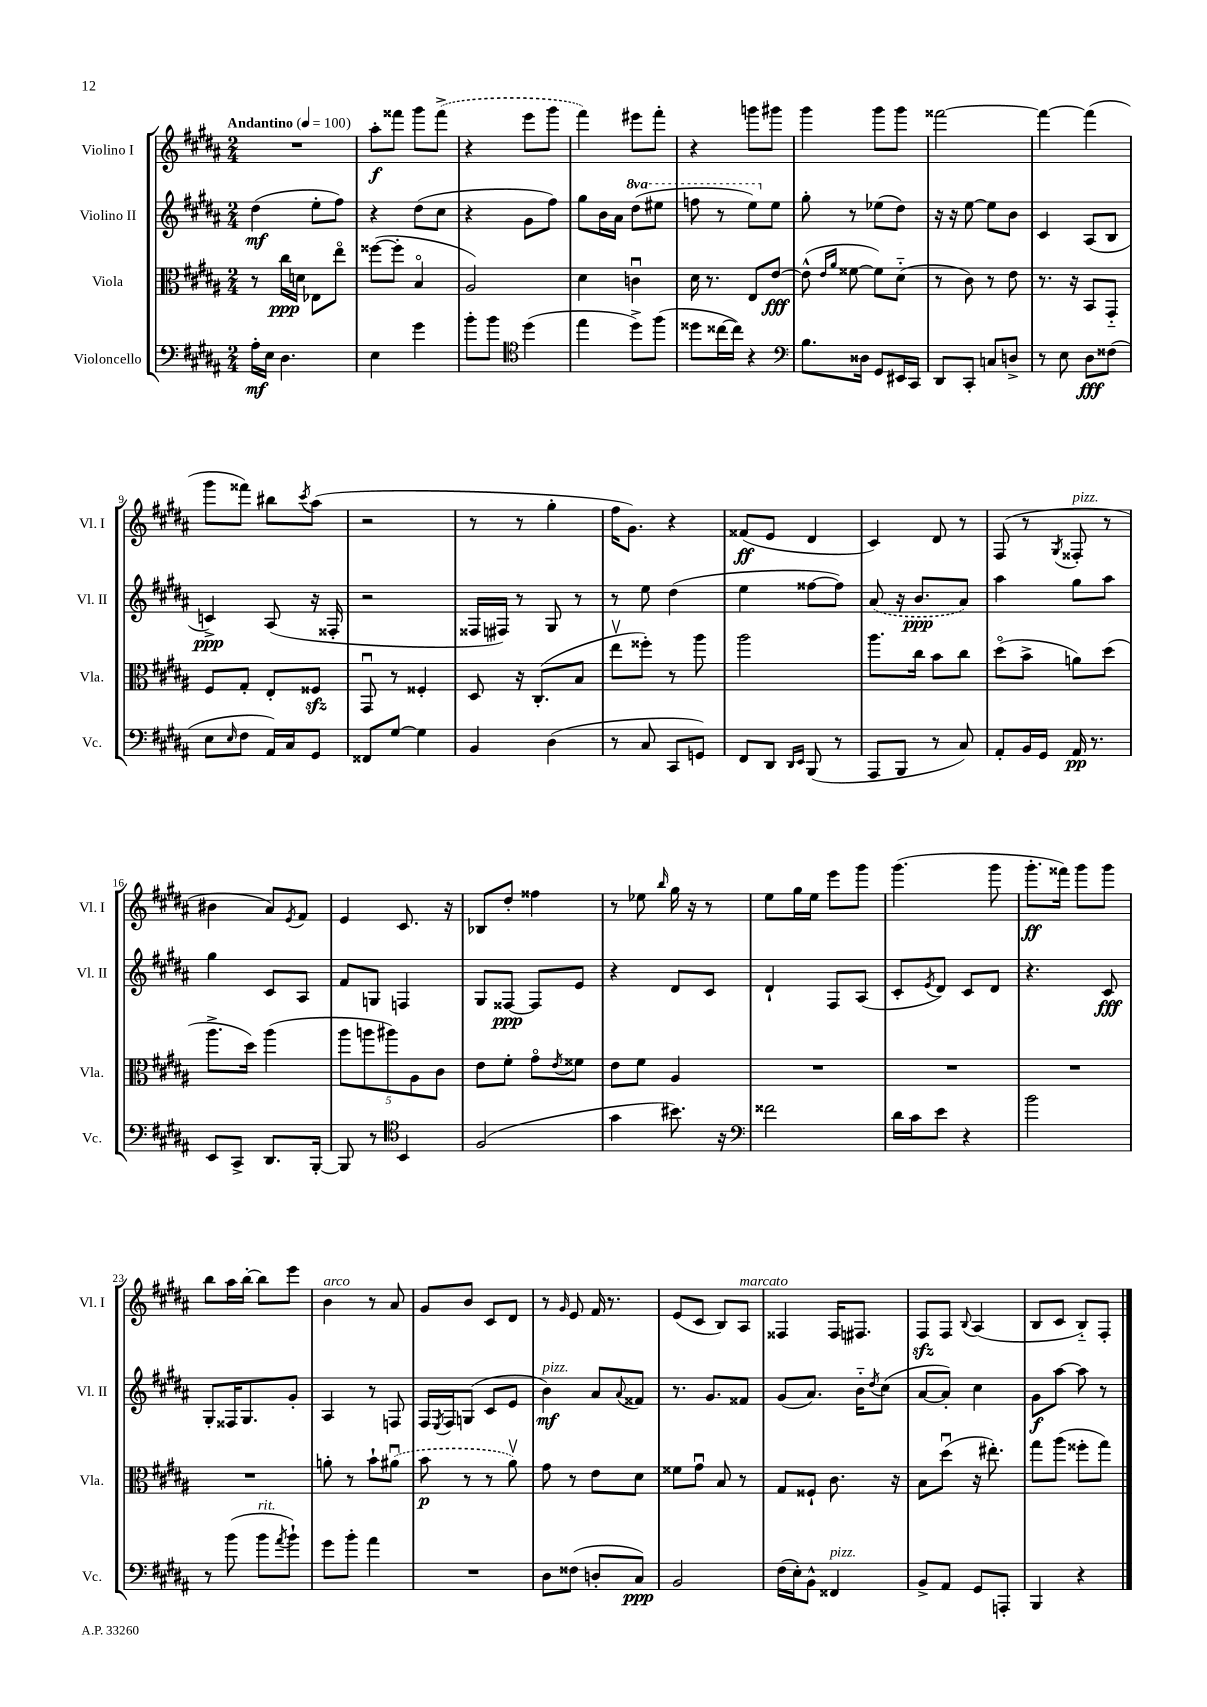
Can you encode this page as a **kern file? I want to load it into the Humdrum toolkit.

**kern	**kern	**kern	**kern
*staff4	*staff3	*staff2	*staff1
*clefF4	*clefC3	*clefG2	*clefG2
*k[f#c#g#d#a#]	*k[f#c#g#d#a#]	*k[f#c#g#d#a#]	*k[f#c#g#d#a#]
*M2/4	*M2/4	*M2/4	*M2/4
*MM100	*MM100	*MM100	*MM100
16A#'	8r	(4dd#	2r
16E	.	.	.
4.D#	16cc#	.	.
.	16d	.	.
.	8E-	8ee'	.
.	8eeo	8ff#)	.
=	=	=	=
4E	([8ff##	4r	8aa#'
.	8ff##']	.	8fff##
4g#	4Bo	(8dd#	8ggg#
.	.	8cc#	(8fff##^
=	=	=	=
8b'	2A#)	4r	4r
8b	.	.	.
*clefC4	*	*	*
(4dd#	.	8g#	8eee
.	.	8ff#)	8ggg#
=	=	=	=
4ee	4d#	8gg#	4fff#)
.	.	16b	.
.	.	16a#	.
8dd#^)	4cu	(8ddd#	8eee#
(8ff#	.	8eee#	8fff#'
=	=	=	=
8dd##	16d#	8fff	4r
.	8.r	.	.
[16cc##	.	8r	.
16cc##])	.	.	.
4r	8E	8eee)	8ggg
.	[8e	8ee	8ggg#
=	=	=	=
*clefF4	*	*	*
8.B	(8e^^]	8gg#'	4ggg#
.	16qqe	.	.
.	16qqa#	.	.
.	[8f##	8r	.
16D##	.	.	.
8GG#	8f##])	(8ee-	8ggg#
16EE#	(8d#'~	8dd#)	8ggg#
16CC#	.	.	.
=	=	=	=
8DD#	8r	16r	[2fff##
.	.	16r	.
8CC#'	8c#)	[8ee	.
8C	8r	8ee]	.
8D^	8e	8b	.
=	=	=	=
8r	8.r	4c#	4fff##_
8E	.	.	.
.	16r	.	.
8D#	8BB	(8A#	(4fff##]
(8F##	8GG#'~	8B	.
=	=	=	=
8E	8F#	4c^)	8ggg#
16qqE	.	.	.
8F#	8G#'	.	8fff##)
16AA#)	8E'	(8A#	8bb#
16C#	.	.	.
.	.	.	8qccc#
8GG#	8F##	16r	(8aa#
.	.	16F##'	.
=	=	=	=
8FF##	8GG#u	2r	2r
[8G#	8r	.	.
4G#]	4F##'	.	.
=	=	=	=
4BB	8D#	16F##	8r
.	.	16F#)	.
.	16r	8r	8r
.	(8.C#'	.	.
(4D#	.	8G#	4gg#'
.	8B	8r	.
=	=	=	=
8r	8eev	8r	16ff#
.	.	.	8.g#)
8C#	8ff##')	8ee	.
8CC#	8r	(4dd#	4r
8GG)	8aa#	.	.
=	=	=	=
8FF#	2aa#	4ee	(8f##
8DD#	.	.	8e
16qqDD#	.	.	.
16qqEE	.	.	.
(8BBB	.	[8ff##	4d#
8r	.	8ff##])	.
=	=	=	=
8AAA#	8.aa#	(8a#	4c#)
8BBB	.	16r	.
.	16cc#	8.b	.
8r	8b	.	8d#
8C#)	8cc#	8a#)	8r
=	=	=	=
8AA#'	(8dd#o	4aa#	(8F#
16BB	8b^	.	8r
16GG#	.	.	.
.	.	.	8qG#
16AA#	8a)	8gg#	8F##'
8.r	.	.	.
.	(8dd#	8aa#	8r
=	=	=	=
8EE	8.aa#^	4gg#	4b#
8CC#^	.	.	.
.	16dd#)	.	.
8.DD#	(4aa#	8c#	8a#)
.	.	.	8qe
.	.	8A#	8f#
[16BBB'	.	.	.
=	=	=	=
8BBB]	10aa#	8f#	4e
.	10aa	.	.
8r	.	8G	.
.	10aa#)	.	.
*clefC4	*	*	*
4BB	.	4F	8.c#
.	10A#	.	.
.	10c#	.	.
.	.	.	16r
=	=	=	=
(2F#	8e	8G#	8B-
.	8f#'	[8F##	8dd#'
.	8g#o	8F##]	4ff##
.	8qe	.	.
.	8f##	8e	.
=	=	=	=
4g#	8e	4r	8r
.	8f#	.	8ee-
.	.	.	16qqbb
8.b#)	4A#	8d#	16gg#
.	.	.	16r
.	.	8c#	8r
16r	.	.	.
=	=	=	=
*clefF4	*	*	*
2f##	2r	4d#`	8ee
.	.	.	16gg#
.	.	.	16ee
.	.	8F#	8eee
.	.	(8A#	8ggg#
=	=	=	=
16d#	2r	8c#'	(4.ggg#
16c#	.	.	.
.	.	8qe	.
8e	.	8d#)	.
4r	.	8c#	.
.	.	8d#	8ggg#
=	=	=	=
2b	2r	4.r	8.ggg#'
.	.	.	16fff##)
.	.	.	8ggg#
.	.	8c#	8ggg#
=	=	=	=
8r	2r	8G#'	8bb
(8b	.	16F##	16aa#
.	.	8.G#	[16bb'
8b	.	.	8bb]
8qa#	.	.	.
8b`)	.	8g#'	8eee
=	=	=	=
8g#	8a'	4A#	4b
8b'	8r	.	.
4a#	8b`	8r	8r
.	(8a#u	8F	8a#
=	=	=	=
2r	8b	16F#	8g#
.	.	8qE	.
.	.	16F#	.
.	8r	(8G	8b
.	8r	8c#	8c#
.	8a#v)	8e	8d#
=	=	=	=
8D#	8g#	4b)	8r
.	.	.	16qqg#
(8F##	8r	.	8e
8D'	8e	8a#	16f#
.	.	.	8.r
.	.	8qqa#	.
8C#)	8d#	8f##	.
=	=	=	=
2BB	8f##	8.r	(8e
.	8g#u	.	8c#
.	.	8.g#	.
.	8B	.	8B)
.	8r	8f##	8A#
=	=	=	=
(16F#	8G#	(8g#	4F##
16E')	.	.	.
8BB^^	8F##`	8.a#)	.
4FF##	8.c#	.	16F##
.	.	16b'~	8.F#
.	.	8qdd#	.
.	.	(8cc#	.
.	16r	.	.
=	=	=	=
8BB^	8B	[8a#	8F#
8AA#	(8dd#u	8a#'])	8F#
.	.	.	8qqB
8GG#	16r	4cc#	(4A#
.	8.ee#')	.	.
8AAA'	.	.	.
=	=	=	=
4BBB	8gg#	8g#	8B
.	(8aa#	[8aa#	8c#
4r	8ff##'	8aa#]	8B'~)
.	8gg#)	8r	8F#'
==	==	==	==
*-	*-	*-	*-
